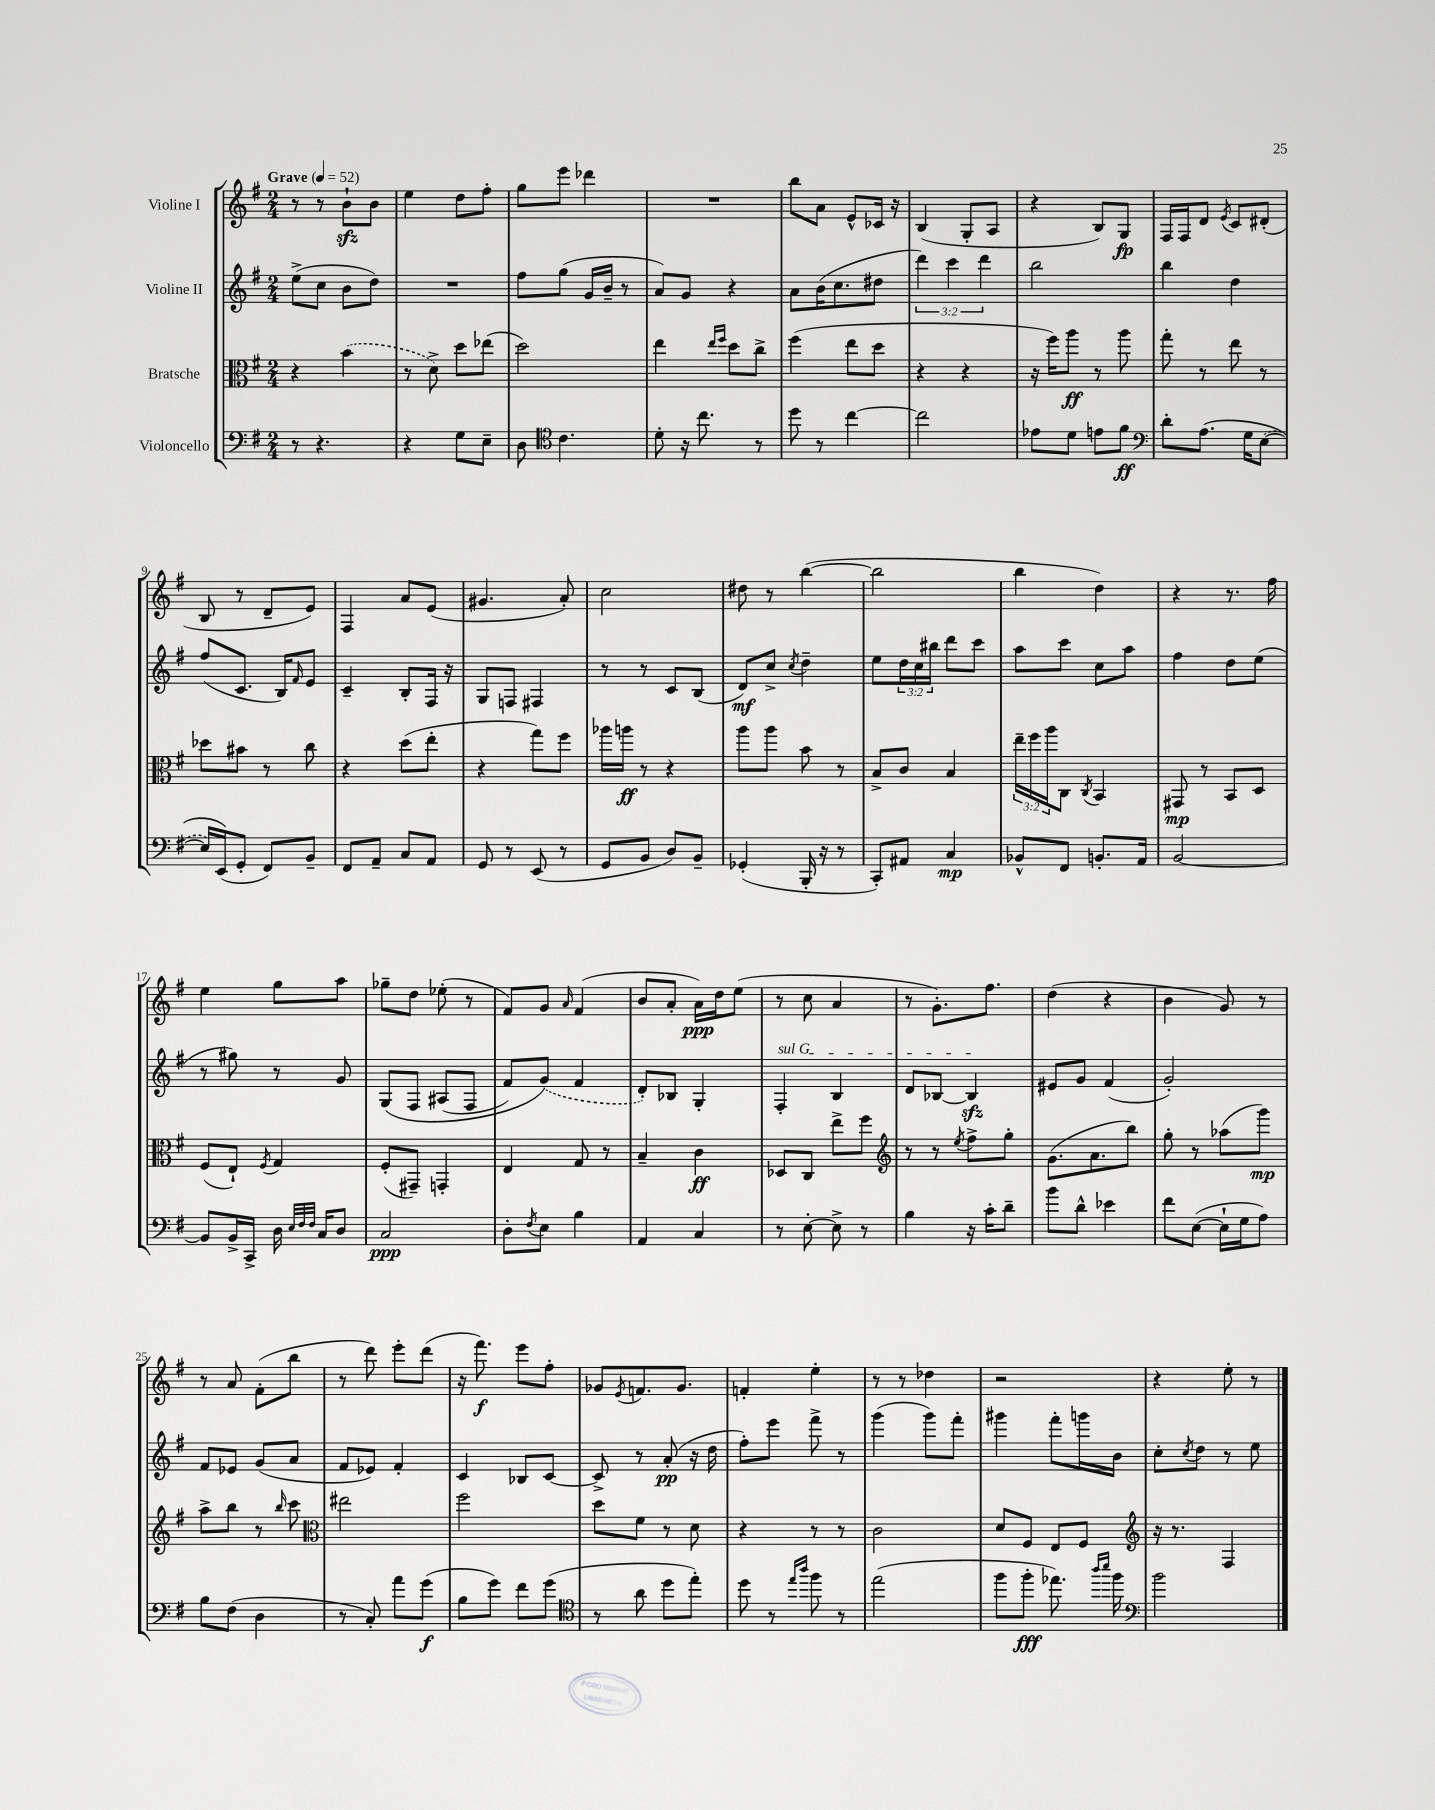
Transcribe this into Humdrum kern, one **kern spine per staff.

**kern	**kern	**kern	**kern
*staff4	*staff3	*staff2	*staff1
*clefF4	*clefC3	*clefG2	*clefG2
*k[f#]	*k[f#]	*k[f#]	*k[f#]
*M2/4	*M2/4	*M2/4	*M2/4
*MM52	*MM52	*MM52	*MM52
8r	4r	(8ee^\L	8r
4.r	.	8cc\J	8r
.	(4b\	8b\L	8b`\L
.	.	8dd\J)	8b\J
=	=	=	=
4r	8r	2r	4ee\
.	8d^\)	.	.
8G\L	8dd\L	.	8dd\L
8E~\J	(8ee-\J	.	8ff#'\J
=	=	=	=
8D\	2dd\)	8ff#\L	8gg\L
*clefC4	*	*	*
4.c\	.	(8gg\J	8eee\J
.	.	16g/LL	4ddd-\
.	.	16b~/JJ	.
.	.	8r	.
=	=	=	=
8d'\	4ee\	8a/L)	2r
16r	.	8g/J	.
8.cc\	.	.	.
.	16qqee/LL	.	.
.	16qqff#/JJ	.	.
.	8dd\L	4r	.
8r	8cc^\J	.	.
=	=	=	=
8dd\	(4ff#\	8a\L	8bb\L
8r	.	(16b\K	8a\J
.	.	8.cc\	.
[4cc\	8ee\L	.	8e^^/L
.	8dd\J	8dd#\J	16c-/Jk
.	.	.	16r
=	=	=	=
2cc\]	4r	6ddd\)	(4B/
.	.	6ccc\	.
.	4r	.	8G'/L
.	.	6ddd\	.
.	.	.	8A/J
=	=	=	=
8e-\L	16r	2bb\	4r
.	16ff#\LK)	.	.
8d\J	8aa\J	.	.
8e\L	8r	.	8B/L)
8f#\J	8aa\	.	8G/J
=	=	=	=
*clefF4	*	*	*
8d'\L	8gg'\	4bb\	16F#/LL
.	.	.	16F#/J
&(8.A\J	8r	.	8d/J
.	.	.	8qe/
.	8ee\	4dd\	8c/L
16G\LK	.	.	.
([8E\J	8r	.	(8d#'/J
=	=	=	=
16E/]LL)	8dd-\L	(8ff#/L	8B/
(16EE/J&)	.	.	.
8GG'/J	8b#\J	8.c/J	8r
8FF#/L)	8r	.	8d~/L
.	.	16B/LK)	.
.	.	16qqf#/	.
8BB~/J	8cc\	8e/J	8e/J)
=	=	=	=
8FF#/L	4r	4c~/	4F#/
8AA~/J	.	.	.
8C/L	(8dd\L	8B'/L	8a/L
8AA/J	8ee'\J	16F#/Jk	(8e/J
.	.	16r	.
=	=	=	=
8GG/	4r	8G/L	4.g#/
8r	.	8F/J	.
(8EE/	8gg\L)	4F#/	.
8r	8ff#\J	.	8a'/)
=	=	=	=
8GG/L	16aa-\LL	8r	2cc\
.	16aa\JJ	.	.
8BB/J	8r	8r	.
8D/L)	4r	8c/L	.
8BB~/J	.	(8B/J	.
=	=	=	=
(4GG-'/	8aa\L	8d/L)	8dd#\
.	8aa\J	8cc^/J	8r
.	.	8qcc/	.
16BBB'/	8b\	4dd~\	([4bb\
16r	.	.	.
8r	8r	.	.
=	=	=	=
8CC'/L)	8B^/L	8ee\L	2bb\]
8AA#/J	8c/J	24dd\L	.
.	.	24cc\	.
.	.	24bb#\JJ	.
4C/	4B/	8ddd\L	.
.	.	8ccc\J	.
=	=	=	=
8BB-^^/L	24ee~\LL	8aa\L	4bb\
.	24ff#\	.	.
.	24aa\J	.	.
8FF#/J	8C\J	8ccc\J	.
.	8qC/	.	.
8.BB'/L	4BB/	8cc\L	4dd\)
.	.	8aa\J	.
16AA/Jk	.	.	.
=	=	=	=
[2BB/	8GG#/	4ff#\	4r
.	8r	.	.
.	8BB/L	8dd\L	8.r
.	8D/J	(8ee\J	.
.	.	.	16ff#\
=	=	=	=
8BB/]L	(8F#/L	8r	4ee\
16BB^/L	8E`/J)	8gg#\)	.
16CC^/JJ	.	.	.
.	8qF#/	.	.
16D\	4G/	8r	8gg\L
32qqE/LLL	.	.	.
32qqF#/	.	.	.
32qqF#/JJJ	.	.	.
16C/LK	.	.	.
8D/J	.	8g/	8aa\J
=	=	=	=
2C/	(8F#'/L	&(8G/L	8gg-~\L
.	8GG#~/J)	8F#/J	8dd\J
.	4GG'/	(8A#/L	(8ee-'\
.	.	8F#/J	8r
=	=	=	=
8D'\L	4E/	8f#/L)	8f#/L)
8qF#/	.	.	.
8E\J	.	(8g/J&)	8g/J
.	.	.	16qqa/
4B\	8G/	4f#/	(4f#/
.	8r	.	.
=	=	=	=
4AA/	4B~/	8d'/L)	8b/L
.	.	8B-/J	8a'/J
4C/	4c\	4G'/	16a\LL)
.	.	.	16dd\J
.	.	.	(8ee\J
=	=	=	=
8r	8D-/L	4F#'/	8r
[8E'\	8C/J	.	8cc\
8E^\]	8ee^\L	4B/	4a/
8r	8ff#\J	.	.
=	=	=	=
*	*clefG2	*	*
4B\	8r	8d/L	8r
.	8r	[8B-/J	8.g'\L)
.	8qee/	.	.
16r	8ff#^\L	4B-/]	.
16c'\LK	.	.	8.ff#\J
8d~\J	8gg'\J	.	.
=	=	=	=
8b\L	(8.g\L	8e#/L	(4dd\
8d^^\J	.	8g/J	.
.	8.a\	.	.
4e-\	.	(4f#/	4r
.	8bb\J)	.	.
=	=	=	=
8f#\L	8gg'\	2g'/)	4b\
([8E\J	8r	.	.
16E`\]LL	(8aa-\L	.	8g/)
16G\J	.	.	.
8A\J)	8ggg\J)	.	8r
=	=	=	=
8B\L	8aa^\L	8f#/L	8r
(8F#\J	8bb\J	8e-/J	8a/
4D\	8r	(8g/L	(8f#'\L
.	16qqbb/	.	.
.	8ccc\	8a/J	8bb\J
=	=	=	=
*	*clefC3	*	*
8r	2ee#\	8f#/L	8r
8C'/)	.	8e-/J)	8ddd\)
8a\L	.	4f#'/	8eee'\L
(8g\J	.	.	(8ddd\J
=	=	=	=
8B\L	2ff#\	4c/	16r
.	.	.	8.fff#\)
8g\J)	.	.	.
8f#\L	.	8B-/L	8eee\L
(8g\J	.	[8c/J	8ff#'\J
=	=	=	=
*clefC4	*	*	*
8r	8dd\L	8c^/]	8g-/L
.	.	.	8qe/
8a\	8f#\J	8r	8.f/
8dd\L	8r	(8a'/	.
.	.	.	8.g-/J
8ee'\J)	8d\	16r	.
.	.	16dd\	.
=	=	=	=
8dd\	4r	8ff#'\L)	4f'/
8r	.	8eee\J	.
16qqee/LL	.	.	.
16qqaa/JJ	.	.	.
8ff#\	8r	8fff#^\	4ee'\
8r	8r	8r	.
=	=	=	=
(2ee\	2c\	(4ggg\	8r
.	.	.	8r
.	.	8ggg\L)	4dd-\
.	.	8fff#'\J	.
=	=	=	=
8ff#\L	8d/L	4ggg#\	2r
8ff#'\J	8F#/J	.	.
8.ee-\)	8E/L	8fff#'\L	.
.	8F#/J	16ggg\L	.
16qqaa/LL	.	.	.
16qqbb/JJ	.	.	.
16ff#\	.	16b\JJ	.
=	=	=	=
*clefF4	*clefG2	*	*
2b\	16r	8cc'\L	4r
.	8.r	.	.
.	.	8qcc/	.
.	.	8dd\J	.
.	4F#/	8r	8ee'\
.	.	8ee\	8r
==	==	==	==
*-	*-	*-	*-
